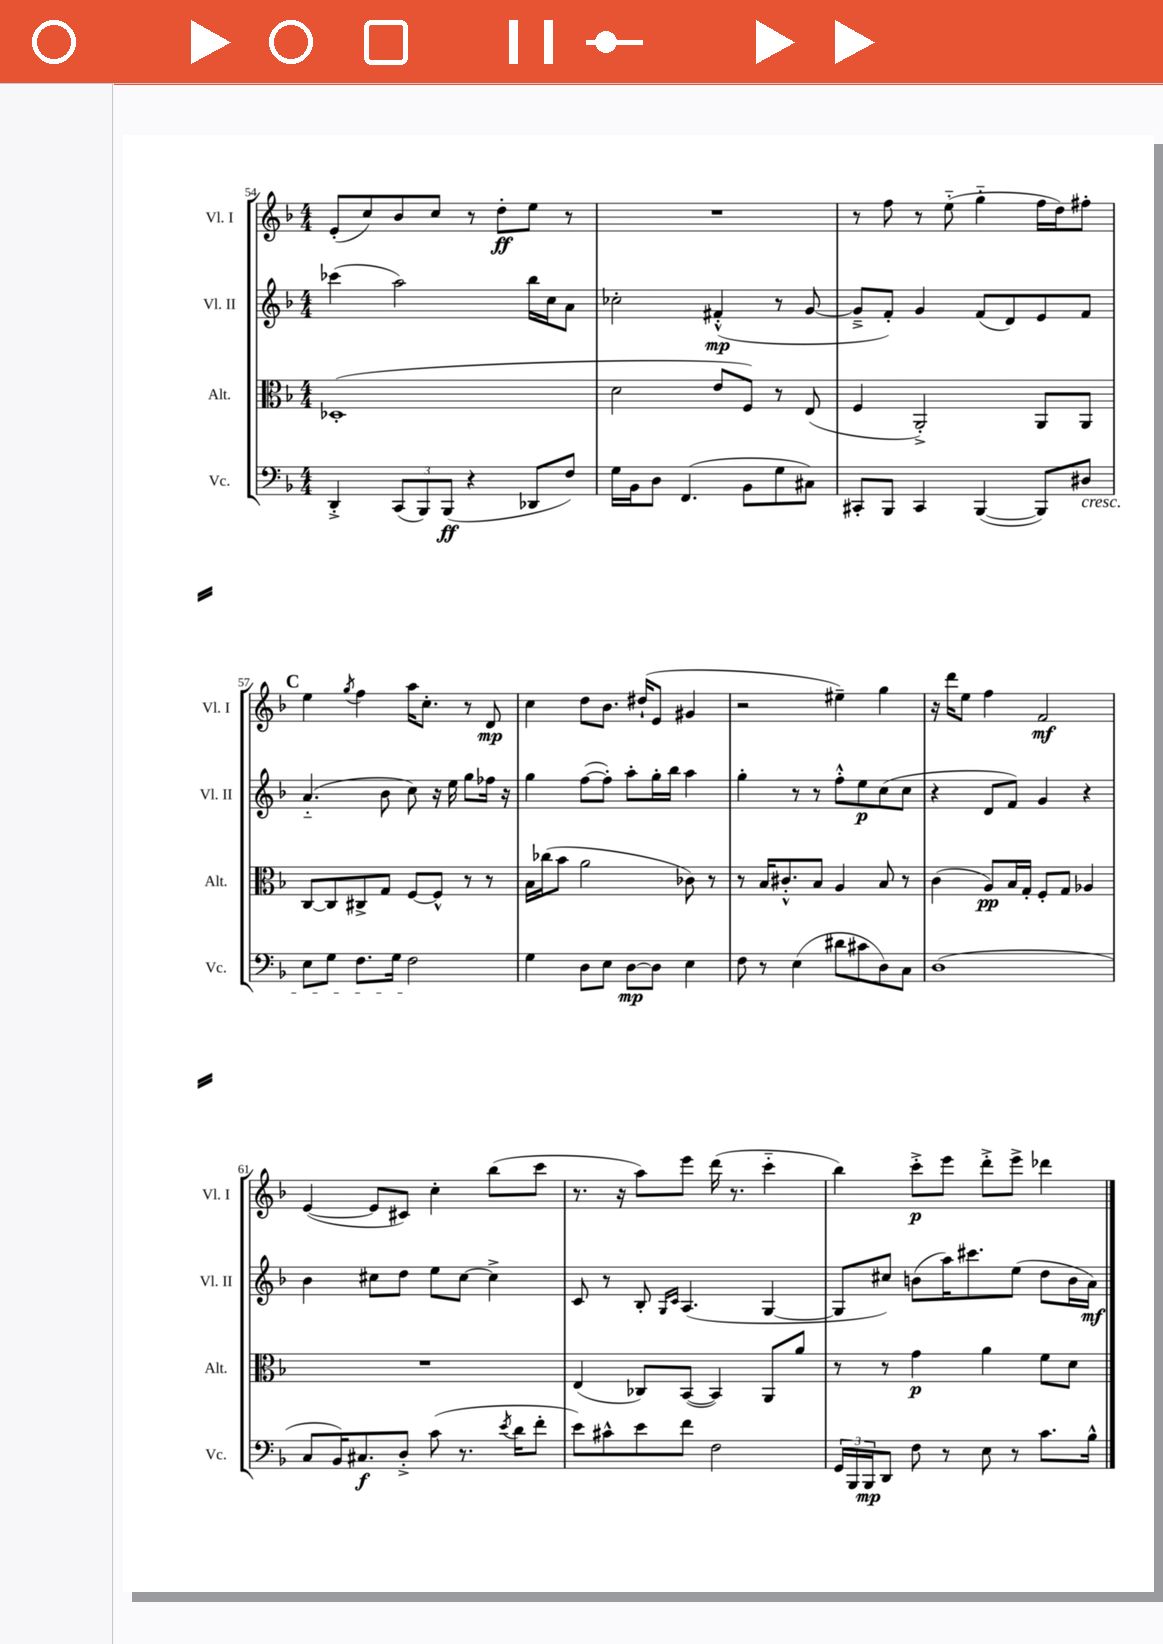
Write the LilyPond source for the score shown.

<<
\new StaffGroup <<
\new Staff = "s0" \with { instrumentName = "Vl. I" shortInstrumentName = "Vl. I" } {
    \clef treble \key f \major \numericTimeSignature \time 4/4
    e'8-.( c''8) bes'8 c''8 r8 d''8-.\ff e''8 r8 |
    R1 |
    r8 f''8 r8 e''8-_( g''4-_ f''16 d''16) fis''8-. |
    \mark \markup { \bold "C" } e''4 \acciaccatura { g''8 } f''4 a''16 c''8.-. r8 d'8\mp |
    c''4 d''8 bes'8. dis''16-!( e'8 gis'4 |
    r2 eis''4--) g''4 |
    r16 d'''16 e''8 f''4 f'2\mf |
    e'4~( e'8 cis'8) c''4-. bes''8( c'''8 |
    r8. r16 a''8) e'''8 d'''16( r8. c'''4-_ |
    bes''4) c'''8-.->\p e'''8 d'''8-.-> e'''8-> des'''4 \bar "|." |
}
\new Staff = "s1" \with { instrumentName = "Vl. II" shortInstrumentName = "Vl. II" } {
    \clef treble \key f \major \numericTimeSignature \time 4/4
    ces'''4( a''2) bes''16 c''16 a'8 |
    ces''2-. fis'4-.-^\mp( r8 g'8~ |
    g'8---> f'8-.) g'4 f'8( d'8) e'8 f'8 |
    \mark \markup { \bold "C" } a'4.-_( bes'8 c''8) r16 e''16 g''8 fes''16 r16 |
    g''4 f''8~( f''8-.) a''8-. g''16-. bes''16 a''4 |
    g''4-. r8 r8 f''8-.-^ e''8\p c''8( c''8 |
    r4 d'8 f'8) g'4 r4 |
    bes'4 cis''8 d''8 e''8 cis''8~ cis''4-> |
    c'8 r8 bes8-. \grace { g16 c'16 } a4.( g4~ |
    g8 cis''8) b'8( a''16) cis'''8. e''8( d''8 b'16 a'16\mf) \bar "|." |
}
\new Staff = "s2" \with { instrumentName = "Alt." shortInstrumentName = "Alt." } {
    \clef alto \key f \major \numericTimeSignature \time 4/4
    des1-.( |
    d'2 e'8 f8) r8 e8( |
    f4 a,2-.->) a,8 a,8 |
    \mark \markup { \bold "C" } c8~ c8 cis8-> g8 f8~ f8-^ r8 r8 |
    bes16 ces''16( bes'8 a'2 ces'8) r8 |
    r8 bes16 cis'8.-.-^ bes8 a4 bes8 r8 |
    c'4( a8\pp) bes16 g16-. f8-. g8 aes4 |
    R1 |
    e4( ces8) bes,8~( bes,4) a,8 a'8 |
    r8 r8 g'4\p a'4 f'8 d'8 \bar "|." |
}
\new Staff = "s3" \with { instrumentName = "Vc." shortInstrumentName = "Vc." } {
    \clef bass \key f \major \numericTimeSignature \time 4/4
    d,4-.-> \tuplet 3/2 { c,8( bes,,8) bes,,8\ff( } r4 des,8 f8) |
    g16 bes,16 d8 f,4.( bes,8 g8 cis8) |
    cis,8-. bes,,8 cis,4 bes,,4~( bes,,8) dis8\cresc |
    \mark \markup { \bold "C" } e8 g8 f8. g16 f2\! |
    g4 d8 e8 d8~\mp d8 e4 |
    f8 r8 e4( dis'8 cis'8 d8) c8 |
    d1( |
    c8 bes,16) cis8.\f d8-.-> c'8( r8. \acciaccatura { e'8 } d'16 f'8-. |
    e'8) cis'8-^ e'8 f'8 f2 |
    \tuplet 3/2 { g,16 bes,,16 bes,,16\mp } d,8 f8 r8 e8 r8 c'8. bes16-^ \bar "|." |
}
>>
>>
\layout { \context { \Score currentBarNumber = #54 } }
